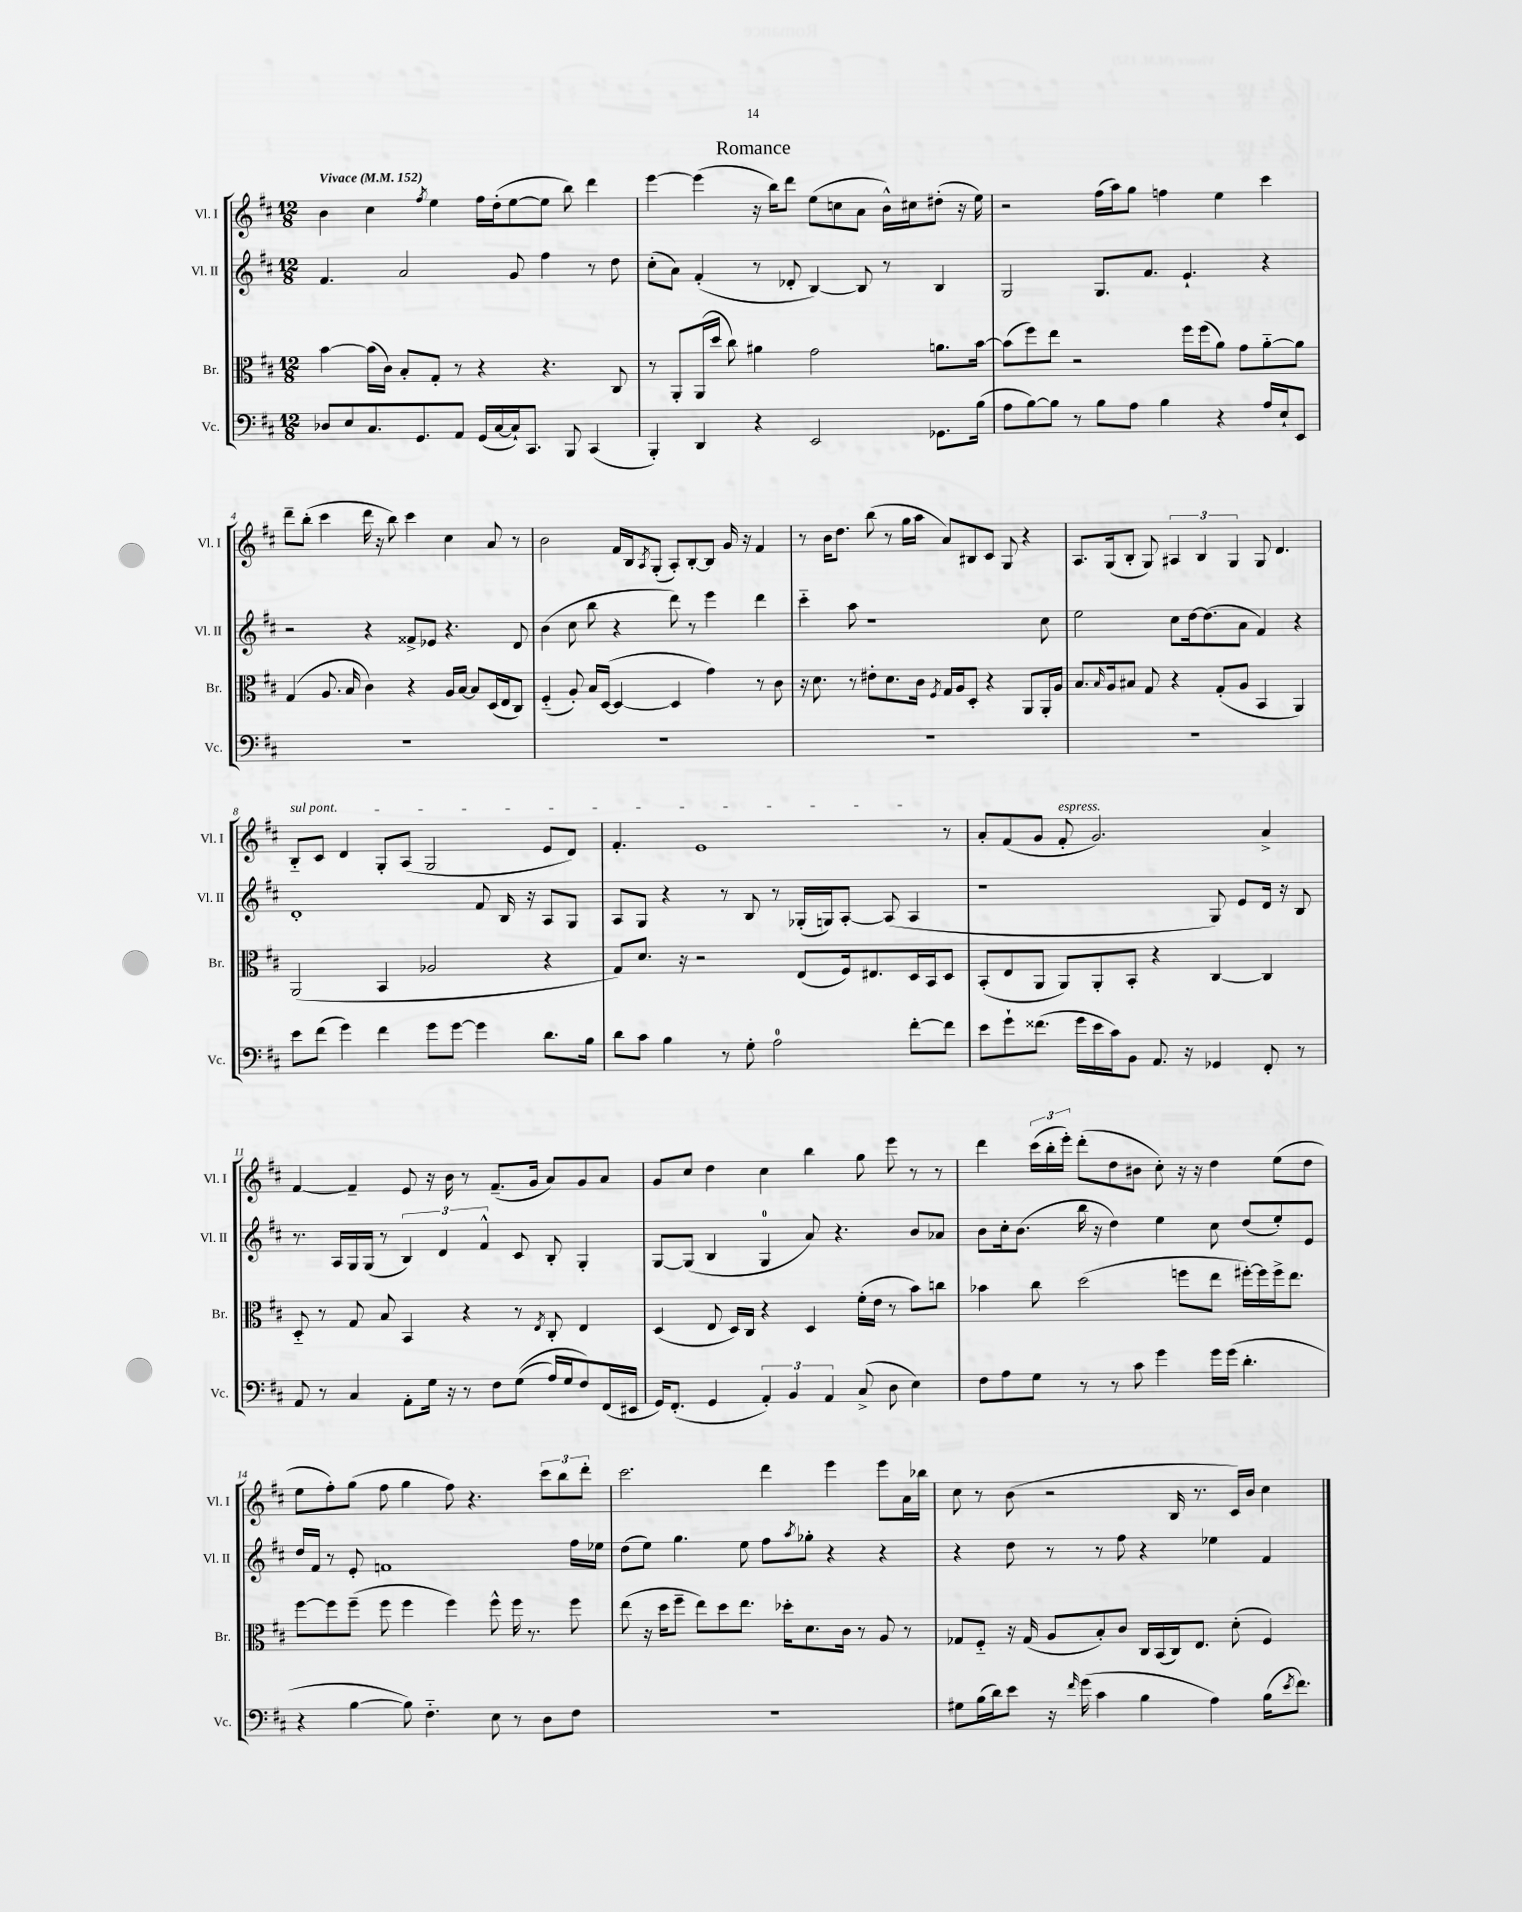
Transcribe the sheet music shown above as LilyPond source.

\header { title = "Romance" }
<<
\new StaffGroup <<
\new Staff = "s0" \with { instrumentName = "Vl. I" shortInstrumentName = "Vl. I" } {
    \clef treble \key d \major \numericTimeSignature \time 12/8 \tempo "Vivace" 4 = 152
    b'4 cis''4 \acciaccatura { fis''8 } e''4 fis''16 d''16-.( e''8~ e''8 b''8) d'''4 |
    e'''4~ e'''4( r16 b''16) d'''8 e''8( c''8 a'8 b'16-^) cis''16 dis''8-.( r16 e''16) |
    r2 fis''16( a''16) g''8 f''4 e''4 cis'''4 |
    d'''8-- b''8-.( cis'''4 d'''16 r16 b''8) cis'''4 cis''4 a'8 r8 |
    b'2 fis'16 b16 \acciaccatura { a8 } g8-.( a8-.) b8~-. b8 g'16 r16 fis'4 |
    r8 b'16 d''8. b''8( r8 g''16 a''16 a'8) bis8 cis'8 g8 r4 |
    a8. g16( b8-. g8) \tuplet 3/2 { ais4 b4 g4 } g8 d'4. |
    \once \override TextSpanner.bound-details.left.text = \markup { \italic "sul pont." } b8-_\startTextSpan cis'8 d'4 g8-. a8( g2 e'8 d'8) |
    fis'4.-. e'1\stopTextSpan r8 |
    a'8-. fis'8( g'8 fis'8-.^\markup { \italic "espress." } g'2.) a'4-> |
    fis'4~ fis'4-- e'8 r16 b'16 r8 fis'8.--( g'16 a'8) g'8 a'8 |
    g'8 cis''8 d''4 cis''4 b''4 g''8 e'''8 r8 r8 |
    d'''4 \tuplet 3/2 { cis'''16( b''16-. e'''16-.) } d'''8-.( d''8 bis'8 cis''8-.) r16 r16 d''4 e''8( d''8 |
    e''8 fis''8-.) g''8( fis''8 g''4 fis''8) r4. \tuplet 3/2 { cis'''8 b''8 d'''8-. } |
    cis'''2. d'''4 e'''4 e'''8 a'16 bes''16 |
    cis''8 r8 b'8( r2 b16 r8. cis'16) b'16 cis''4 \bar "|." |
}
\new Staff = "s1" \with { instrumentName = "Vl. II" shortInstrumentName = "Vl. II" } {
    \clef treble \key d \major \numericTimeSignature \time 12/8
    fis'4. a'2 g'8 fis''4 r8 d''8 |
    cis''8-.( a'8) fis'4-.( r8 des'8-. b4~) b8 r8 b4 |
    g2 g8. fis'8. e'4.-! r4 |
    r2 r4 fisis'8-> ees'8 r4. d'8 |
    b'4( cis''8 b''8 r4 d'''8) r8 e'''4 d'''4 |
    cis'''4-_ a''8 r1 cis''8 |
    e''2 cis''8 d''16~ d''8.( a'8 fis'4) r4 |
    d'1-. fis'8 b16 r16 a8 g8 |
    a8 g8 r4 r8 b8 r8 ges16-.( g16) a8~-. a8( a4 |
    r1 g8) e'8 d'16 r16 b8 |
    r8. a16 g16 g16( r8 \tuplet 3/2 { b4) d'4 fis'4-^ } cis'8 b8-. g4-. |
    g8~ g8( b4 g4-0 a'8) r4. b'8 aes'8 |
    b'8 cis''16-. b'8.( b''16 r16 d''4) e''4 cis''8 d''8( e''8-.) e'8 |
    d''16 fis'16 r8 e'8-. f'1 fis''16 ees''16 |
    d''8( e''8) g''4. e''8 fis''8 \acciaccatura { a''8 } ges''8-. r4 r4 |
    r4 d''8 r8 r8 fis''8 r4 ees''4 fis'4 \bar "|." |
}
\new Staff = "s2" \with { instrumentName = "Br." shortInstrumentName = "Br." } {
    \clef alto \key d \major \numericTimeSignature \time 12/8
    b'4~ b'16( cis'16) b8-. g8-. r8 r4 r4. cis8 |
    r8 a,8-. a,16( d''16 cis''8) ais'4 g'2 a'8. b'16~ |
    b'8( fis''8) e''8 r2 fis''16 fis''16( a'8) g'8 a'8~-_ a'8 |
    g4( a8. b16 cis'4) r4 a16 b16~ b8 d16( e16 cis8) |
    fis4-_( a8-.) b16 d16~( d4~ d4 g'4) r8 cis'8 |
    r16 d'8. r8 eis'8-. d'8. cis'16 \acciaccatura { fis8 } g16 a16 d8-. r4 a,8 a,16-. a16 |
    b8. \grace { b16 } a16 bis8 g8 r4 g8-.( a8 b,4 a,4) |
    a,2( b,4 aes2 r4 |
    g8) d'8. r16 r2 e8( fis16) eis8. d16 b,16 d8 |
    b,8-.( e8 a,8 a,8) a,8-. b,8-. r4 cis4~ cis4 |
    d8-_ r8 g8 b8 b,4 r4 r8 \acciaccatura { e8 } cis8-. e4 |
    d4( e8 d16) cis16 r4 d4 fis'16-.( e'16 r8 b'8) c''8 |
    bes'4 cis''8 d''2( f''8 e''8 fis''16~-.) fis''16 fis''16-> e''8. |
    fis''8~ fis''8 fis''8--( fis''8 fis''4 fis''4) fis''8-^ fis''16 r8. fis''8 |
    e''8( r16 d''16 fis''8-- e''8) d''8 e''8. des''16-. d'8. cis'16 r8 a8 r8 |
    ges8 fis8-_ r16 ges16( a8 b8-.) cis'8 cis16 b,16( cis16) e8. d'8-.( fis4) \bar "|." |
}
\new Staff = "s3" \with { instrumentName = "Vc." shortInstrumentName = "Vc." } {
    \clef bass \key d \major \numericTimeSignature \time 12/8
    des8 e8 cis8. g,8. a,8 g,16( cis16~ cis16-!) cis,8. b,,8 cis,4( |
    b,,4-.) d,4 r4 e,2 ges,8. b16( |
    a8 b8~) b8 r8 b8 a8 b4 r4 a16 e16-! e,8 |
    R1. |
    R1. |
    R1. |
    R1. |
    e'8 fis'8( g'4) fis'4 g'8 g'8~ g'4 d'8. b16 |
    d'8 cis'8 b4 r8 g8-. a2-0 fis'8~-. fis'8 |
    e'8 g'8-! fisis'8.( g'16 e'16 cis'16) b,8 a,8. r16 ges,4 fis,8-. r8 |
    a,8 r8 cis4 a,8-. g16 r16 r8 fis8 g8(\( a16) g16 fis8\) fis,16( eis,16 |
    g,16) fis,8.-.( g,4 \tuplet 3/2 { a,4-.) b,4 a,4 } cis8->( d8 e4) |
    fis8 a8 g8 r8 r8 cis'8 g'4 g'16 g'16( d'4.-. |
    r4 b4~ b8) fis4.-_ e8 r8 d8 fis8 |
    R1. |
    gis8 b16( d'16) e'8 r16 \grace { fis'16 } g'16( cis'4 b4 a4) b16( \acciaccatura { e'8 } fis'8.) \bar "|." |
}
>>
>>
